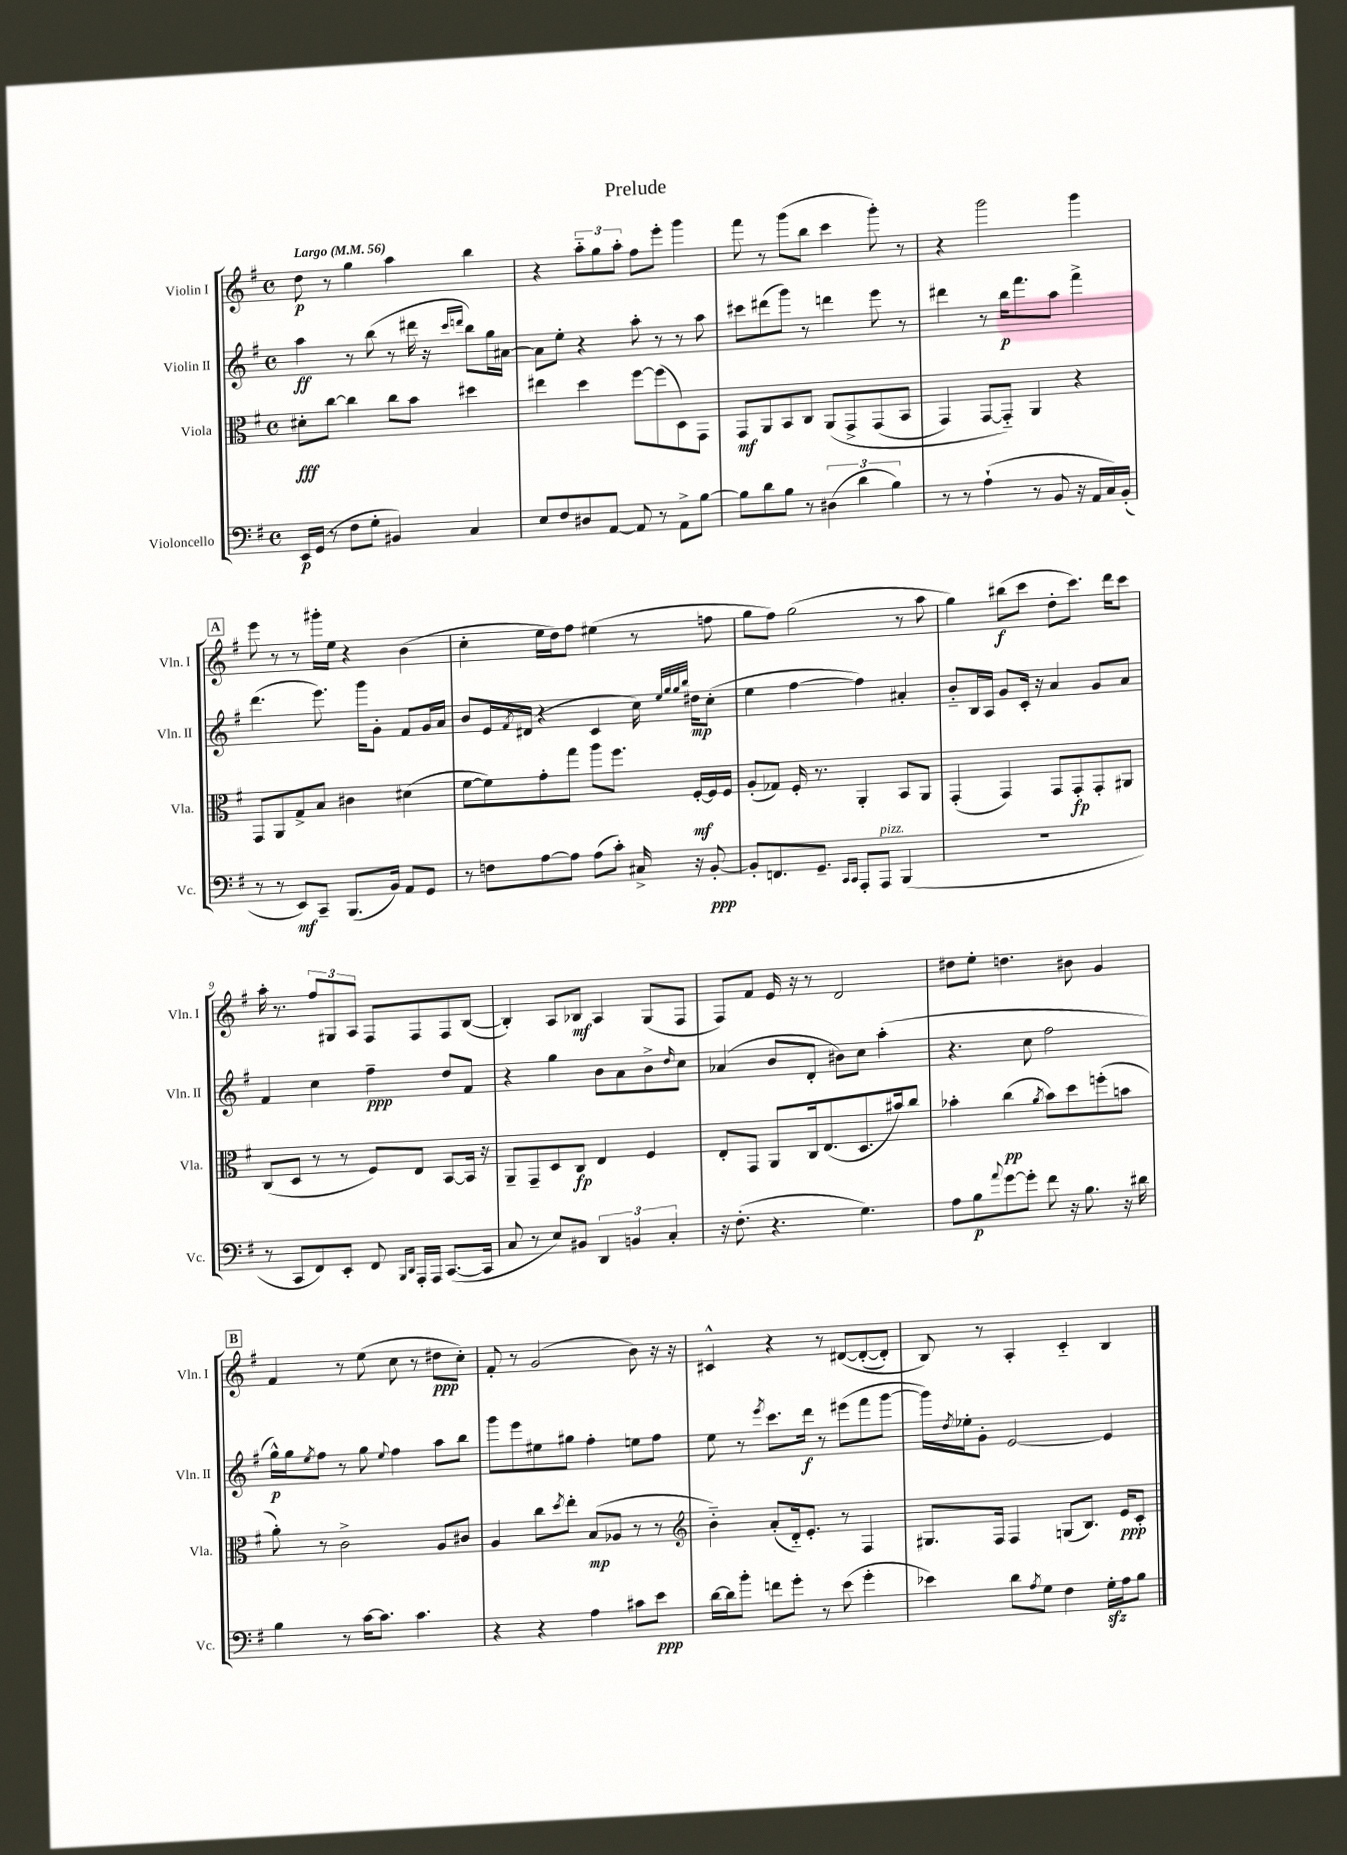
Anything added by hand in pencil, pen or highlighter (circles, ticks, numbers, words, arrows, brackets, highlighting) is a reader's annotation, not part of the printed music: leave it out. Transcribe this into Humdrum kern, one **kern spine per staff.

**kern	**kern	**kern	**kern
*staff4	*staff3	*staff2	*staff1
*clefF4	*clefC3	*clefG2	*clefG2
*k[f#]	*k[f#]	*k[f#]	*k[f#]
*M4/4	*M4/4	*M4/4	*M4/4
*met(c)	*met(c)	*met(c)	*met(c)
*MM56	*MM56	*MM56	*MM56
16EE	8d#'	4aa	8dd
(16GG	.	.	.
8r	[8cc	.	8r
8F#	4cc]	8r	4gg
8G'	.	(8bb	.
4BB#)	8cc	8r	4aa
.	8b	16ddd#	.
.	.	16r	.
.	.	16qqccc	.
.	.	16qqddd	.
4C	4dd#	8bb)	4bb
.	.	16gg	.
.	.	[16a#	.
=	=	=	=
8E	4ee#	8a#]	4r
8F#	.	8ee'	.
8D#	4dd	4r	12aa'~
.	.	.	12gg
[8AA	.	.	.
.	.	.	12aa'
8AA]	[8ff#	8aa'	8ff#
8r	(8ff#]	8r	8eee'
8AA^	8D)	8r	4ggg
[8B	8GG	8aa	.
=	=	=	=
8B]	8GG	8ccc#	8fff#
8d	8AA	(8ddd#	8r
8B	8BB	8ggg)	(8ggg
8r	8C	8r	8bb
(6D#	&(8AA	4ddd	4ccc
.	8GG^	.	.
6d	.	.	.
.	(8GG	8eee	8ggg')
6B)	.	.	.
.	8BB	8r	8r
=	=	=	=
8r	4GG)	4ddd#	4r
8r	.	.	.
(4A`	[8GG	8r	2ggg
.	8GG'~]&)	16bb	.
.	.	8.fff#	.
8r	4AA	.	.
8BB	.	8aa	.
16r	4r	4fff#^	4ggg
16AA	.	.	.
16C)	.	.	.
(16BB'	.	.	.
=	=	=	=
8r	8GG	(4.ddd	8eee
8r	8AA	.	8r
8EE)	8G^	.	8r
8CC~	8B	8.eee)	16ggg#'
.	.	.	16ee
(8.BBB	4c#	.	4r
.	.	16ggg	.
.	.	8g'	.
16BB)	.	.	.
8AA	(4d#	8f#	(4b
8GG	.	16g	.
.	.	16a	.
=	=	=	=
8r	[8f#	8b	4cc'
8F	8f#])	16e	.
.	.	8qf#	.
.	.	(16d#	.
[8A	8g'	4r	16ee
.	.	.	16dd)
8A]	8gg	.	8ff#
(8A	8aa	4c	(4ee#
8c')	8.ff#	.	.
16C#^	.	16cc)	8r
.	.	32qqee	.
.	.	32qqgg	.
.	.	32qqgg	.
.	.	32qqbb	.
16r	[16F#'	16dd#	.
[8BB'	16F#]	(8cc'	8ff
.	16F#	.	.
=	=	=	=
8BB']	(8A'	4ee	8gg
8.FF	8G-)	.	8ff#)
.	16F#'	[4ff#	(2gg
8.GG~	8.r	.	.
16qqCC	.	.	.
16qqCC	.	.	.
8AAA'	4AA'	4ff#])	.
8AAA	.	.	.
(4BBB	8BB	4a#'	8r
.	8AA	.	8aa
=	=	=	=
1r	(4GG'	8b'~	4gg)
.	.	16B	.
.	.	16A	.
.	4GG)	8g	(8bb#
.	.	16c'	8ccc
.	.	16r	.
.	8GG	4a	8dd'
.	8GG'	.	8.ccc)
.	8GG'	8g	.
.	.	.	16ddd
.	8AA#	8a	8ccc
=	=	=	=
8r	(8C	4f#	16aa'
.	.	.	8.r
8CC	8D	.	.
8FF#)	8r	4cc	12ff#
.	.	.	12G#
8EE'	8r	.	.
.	.	.	12A
8FF#	8F#)	4ff#~	8F#
16qqBBB	.	.	.
16qqDD	.	.	.
16AAA'	8E	.	8F#
16AAA	.	.	.
([8.CC	[8BB	8dd	8F#
.	16BB]	8f#	([8B
16CC]	16r	.	.
=	=	=	=
8C	8AA~	4r	4B'])
8r	8GG~	.	.
8E)	8D	4gg	8A
8BB#	8C	.	8B-
6DD	4E	8b	4A
.	.	8a	.
6BB	.	.	.
.	4F#	8b^	(8G
6C'	.	.	.
.	.	16qqdd	.
.	.	8cc	8F#
=	=	=	=
16r	8E'	(4a-	8F#)
(8.F#'	.	.	.
.	8GG	.	8f#
4.r	8AA	8b	16e
.	.	.	16r
.	16C	8d'	8r
.	(8.E	.	.
.	.	8b#)	2d
4.G)	8.D	8cc	.
.	.	(4aa'	.
.	16b#)	.	.
.	8cc	.	.
=	=	=	=
8A	4b-'	4.r	8dd#
8B	.	.	8ee'
8qqa	.	.	.
[8g	(4cc	.	4.dd
8g']	.	8cc	.
.	8qa	.	.
8f#	8b-)	2ff#	.
16r	8dd	.	8b#
8.B	.	.	.
.	(8ff'	.	4g
16r	8b	.	.
16d#	.	.	.
=	=	=	=
4B	8a')	16gg^^)	4f#
.	.	16gg	.
.	.	8qee	.
.	8r	8ff#	.
8r	2c^	8r	8r
[16c	.	8gg	(8ee
8.c]	.	.	.
.	.	8qqee	.
.	.	4ff#	8cc
4.c	.	.	8r
.	8A	8aa	8dd#
.	8c#	8bb	8cc')
=	=	=	=
4r	4A	8ggg	8f#'
.	.	8eee	8r
4r	8cc	8ee#	(2g
.	8qdd	.	.
.	8ee'	8gg#	.
4A	(8B	4ff#'	.
.	8A-	.	.
8c#	8r	8ee	8b)
8e	8r	8ff#	16r
.	.	.	16r
=	=	=	=
*	*clefG2	*	*
[16d	4b'~)	8ee	4c#^^
16d]	.	.	.
8b'	.	8r	.
.	.	8qeee	.
8f	(8a'	8.ccc	4r
8g'	16d'~)	.	.
.	8.e'	16ddd	.
8r	.	8r	8r
(8e	8r	(8eee#	&([8d#
4g'	4F#	8fff#	(8d#'_
.	.	[8ggg	8d#'])
=	=	=	=
4e-)	8.G#	16ggg])	8B&)
.	.	8qdd	.
.	.	16ee-'	.
.	.	8g'	8r
.	16F#	.	.
8d	4F#	[2e	4A'
8qA	.	.	.
8G	.	.	.
4F#	(8G	.	4c'~
.	8.B)	.	.
16G'	.	4e]	4B
16A	16e	.	.
8B	8c'	.	.
==	==	==	==
*-	*-	*-	*-
